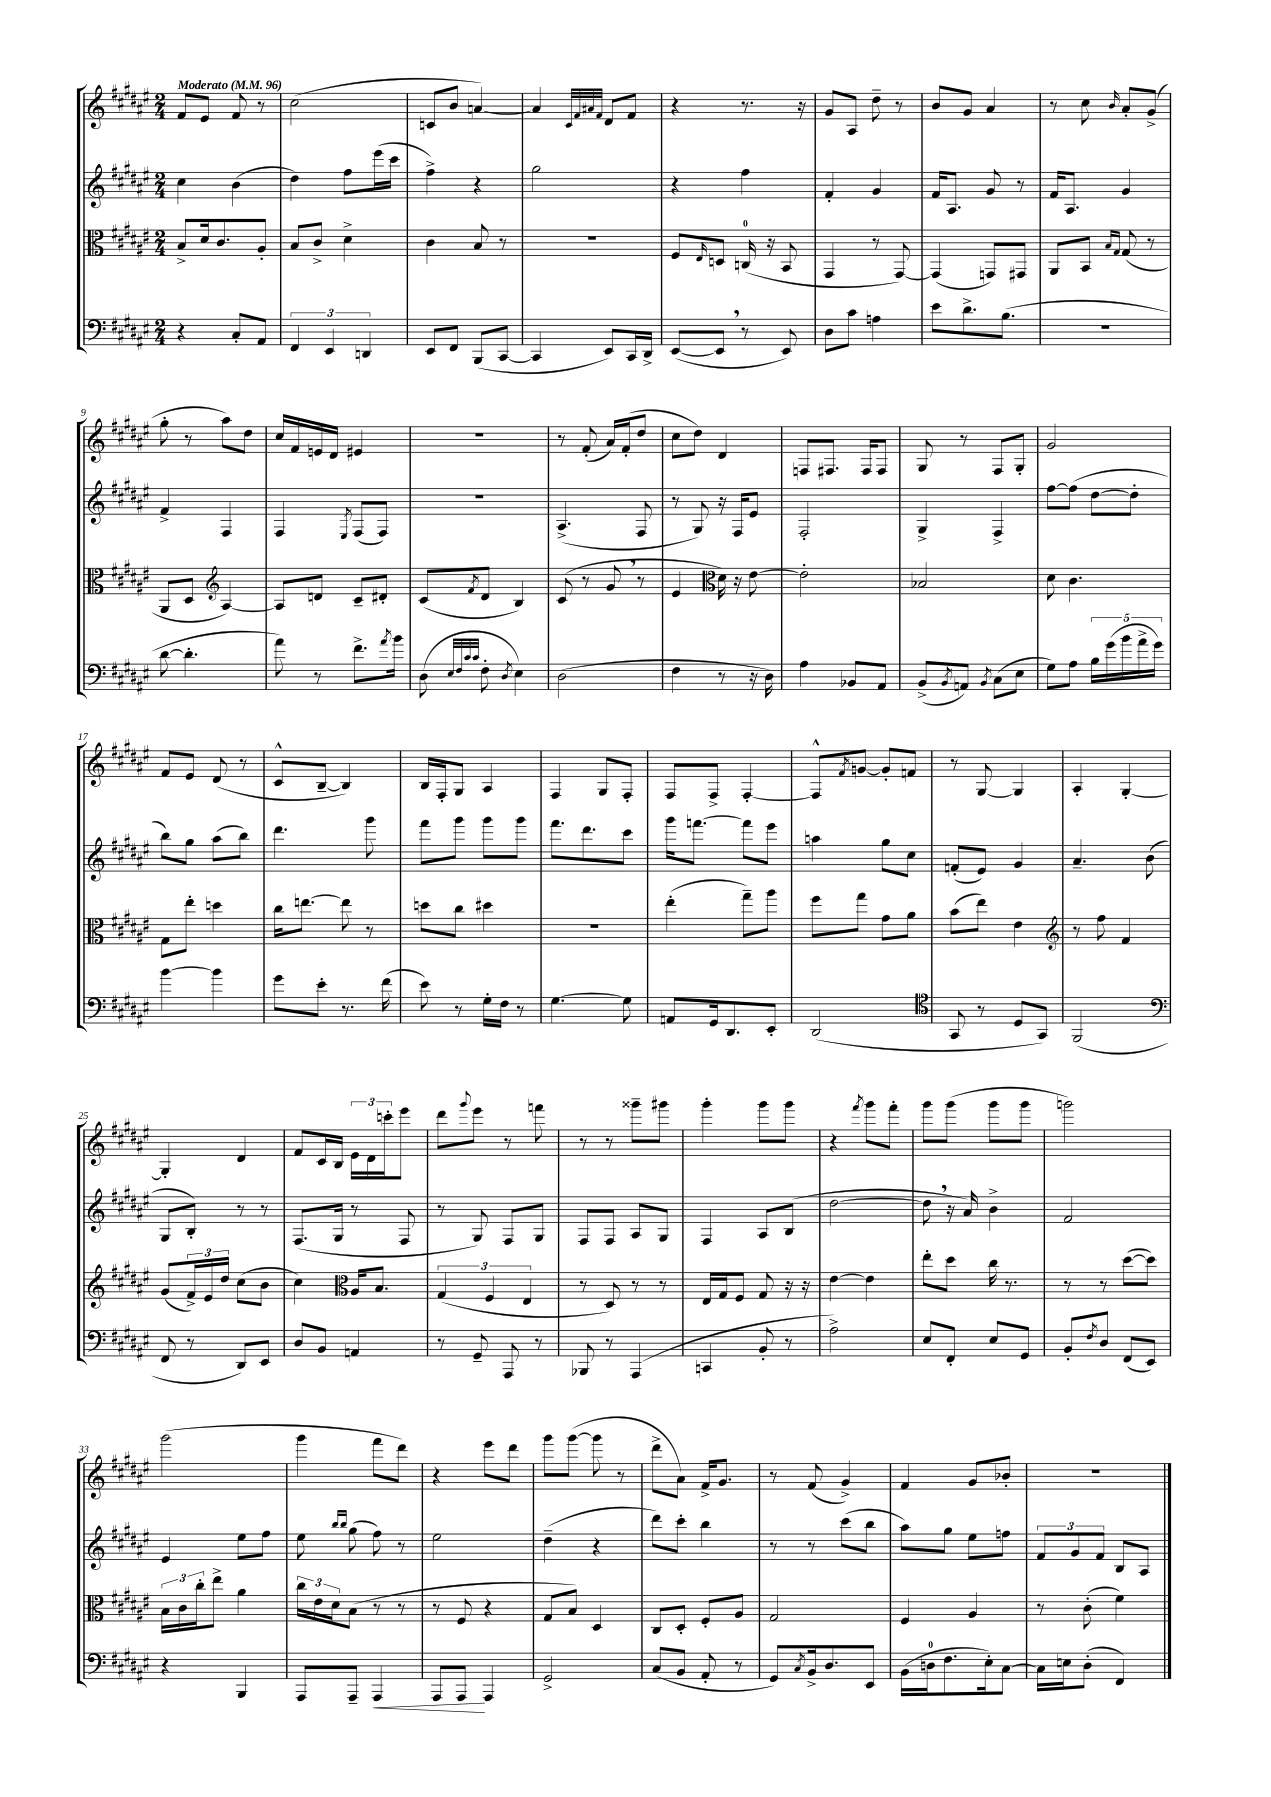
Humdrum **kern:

**kern	**kern	**kern	**kern
*staff4	*staff3	*staff2	*staff1
*clefF4	*clefC3	*clefG2	*clefG2
*k[f#c#g#d#a#e#]	*k[f#c#g#d#a#e#]	*k[f#c#g#d#a#e#]	*k[f#c#g#d#a#e#]
*M2/4	*M2/4	*M2/4	*M2/4
*MM96	*MM96	*MM96	*MM96
4r	8B^/L	4cc#\	8f#/L
.	16d#/k	.	8e#/J
.	8.c#/	.	.
8C#'/L	.	(4b\	8f#/
8AA#/J	8A#'/J	.	8r
=	=	=	=
6FF#/	8B/L	4dd#\)	(2cc#\
.	8c#^/J	.	.
6EE#/	.	.	.
.	4d#^\	8ff#\L	.
6DD/	.	.	.
.	.	(16eee#\L	.
.	.	16ccc#\JJ	.
=	=	=	=
8EE#/L	4c#\	4ff#^\)	8c/L
8FF#/J	.	.	8b/J
(8BBB/L	8B/	4r	[4a/)
[8CC#/J	8r	.	.
=	=	=	=
4CC#/]	2r	2gg#\	4a/]
.	.	.	32qqc#/LLL
.	.	.	32qqf#/
.	.	.	32qqa#/
.	.	.	32qqf#/JJJ
8EE#/L)	.	.	8d#/L
16CC#/L	.	.	8f#/J
16DD#^/JJ	.	.	.
=	=	=	=
([8EE#/L	8F#/L	4r	4r
.	16qqE#/	.	.
8EE#/]J	8D/J	.	.
8r	(16C/	4ff#\	8.r
.	16r	.	.
8EE#/)	8BB/	.	.
.	.	.	16r
=	=	=	=
8D#\L	4GG#/	4f#'/	8g#/L
8c#\J	.	.	8A#/J
4A\	8r	4g#/	8dd#~\
.	[8GG#/)	.	8r
=	=	=	=
8e#\L	(4GG#/]	16f#/LK	8b/L
.	.	8.A#/J	.
8.d#^\	.	.	8g#/J
.	8GG/L)	8g#/	4a#/
(8.B\J	.	.	.
.	8GG#/J	8r	.
=	=	=	=
2r	8AA#/L	16f#/LK	8r
.	.	8.A#/J	.
.	8BB/J	.	8cc#\
.	16qqB/LL	.	.
.	16qqG#/JJ	.	16qqb/
.	(8G#/	4g#/	8a#'/L
.	8r	.	(8g#^/J
=	=	=	=
[8d#\	8AA#/L	4f#^/	8gg#'\
4.d#'\]	8D#/J	.	8r
*	*clefG2	*	*
.	[4A#/)	4F#/	8aa#\L)
.	.	.	8dd#\J
=	=	=	=
8a#\)	8A#/]L	4F#/	16cc#/LL
.	.	.	16f#/
8r	8d/J	.	16e/
.	.	.	16d#/JJ
.	.	8qE#/	.
8.f#^\L	8c#~/L	(8F#/L	4e#/
.	8d#'/J	8F#/J)	.
8qa#/	.	.	.
16b\Jk	.	.	.
=	=	=	=
(8D#\	(8c#/L	2r	2r
32qqE#/LLL	.	.	.
32qqF#/	.	.	.
32qqc#/	.	.	.
32qqc#/JJJ	8qf#/	.	.
8F#'\	8d#/J	.	.
8qD#/	.	.	.
4E#\)	4B/)	.	.
=	=	=	=
(2D#\	(8c#/	(4.A#^/	8r
.	8r	.	(8f#'/
.	8g#/	.	16a#/LL)
.	.	.	(16f#'/J
.	8r	8F#/	8dd#/J
=	=	=	=
4F#\	4e#/	8r	8cc#\L
.	.	8G#/)	8dd#\J)
*	*clefC3	*	*
8r	16d#\)	16r	4d#/
.	16r	16F#/LK	.
16r	[8e#\	8e#/J	.
16D#\)	.	.	.
=	=	=	=
4A#\	2e#'\]	2F#'/	8F/L
.	.	.	8.F#/J
8BB-/L	.	.	.
.	.	.	16F#/LK
8AA#/J	.	.	8F#/J
=	=	=	=
(8BB^/L	2B-/	4G#^/	8G#/
8qBB/	.	.	.
8AA/J)	.	.	8r
8qBB/	.	.	.
(8C#\L	.	4F#^/	8F#/L
8E#\J	.	.	8G#'/J
=	=	=	=
8G#\L)	8d#\	[8ff#\L	2g#/
8A#\J	4.c#\	(8ff#\]J	.
20B\LL	.	[8dd#\L	.
(20g#\	.	.	.
20b\	.	.	.
.	.	8dd#'\]J	.
20a#^\	.	.	.
20g#\JJ)	.	.	.
=	=	=	=
[4b\	8G#\L	8bb\L)	8f#/L
.	8ee#'\J	8gg#\J	8e#/J
4b\]	4dd\	(8aa#\L	(8d#/
.	.	8bb\J)	8r
=	=	=	=
8g#\L	16cc#\LK	4.ddd#\	8c#^^/L
.	[8.ee\J	.	.
8e#'\J	.	.	[8B~/J
8.r	8ee\]	.	4B/])
.	8r	8ggg#\	.
(16f#\	.	.	.
=	=	=	=
8e#\)	8dd\L	8fff#\L	16B/LL
.	.	.	16F#'/J
8r	8cc#\J	8ggg#\J	8G#/J
16G#'\LL	4dd#\	8ggg#\L	4A#/
16F#\JJ	.	.	.
8r	.	8ggg#\J	.
=	=	=	=
[4.G#\	2r	8.fff#\L	4F#/
.	.	8.ddd#\	.
.	.	.	8G#/L
8G#\]	.	8ccc#\J	8F#'/J
=	=	=	=
8AA/L	(4ee#'\	16ggg#\LK	8F#/L
.	.	[8.fff\J	.
16GG#/k	.	.	8F#^/J
8.DD#/	.	.	.
.	8gg#~\L)	8fff\]L	[4F#'/
8EE#'/J	8aa#\J	8eee#\J	.
=	=	=	=
(2DD#/	8ff#\L	4aa\	8F#^^/]L
.	.	.	8qf#/
.	8gg#\J	.	[8g/J
.	8g#\L	8gg#\L	8g'/]L
.	8a#\J	8cc#\J	8f/J
=	=	=	=
*clefC4	*	*	*
8GG#/	(8b\L	(8f'/L	8r
8r	8ee#\J)	8e#/J)	[8G#/
8D#/L	4e#\	4g#/	4G#/]
8GG#/J)	.	.	.
=	=	=	=
*	*clefG2	*	*
(2FF#/	8r	4.a#~/	4A#'/
.	8ff#\	.	.
.	4f#/	.	[4G#'/
.	.	(8b\	.
=	=	=	=
*clefF4	*	*	*
8FF#/	(8g#/L	8G#/L	4G#'/]
8r	24f#^/L)	8B'/J)	.
.	24e#/	.	.
.	24dd#/JJ	.	.
8DD#/L)	(8cc#\L	8r	4d#/
8EE#/J	8b\J	8r	.
=	=	=	=
8D#/L	4cc#\)	(8.F#/L	8f#/L
8BB/J	.	.	16c#/L
.	.	16G#/Jk	16B/JJ
*	*clefC3	*	*
4AA/	16A#/LK	8r	24e#\LL
.	.	.	24d#\
.	8.B/J	.	.
.	.	.	24ccc'\J
.	.	8F#/	8eee#\J
=	=	=	=
8r	(6G#/	8r	8ddd#\L
.	.	.	8qqggg#/
8GG#~/	.	8G#/)	8eee#\J
.	6F#/	.	.
8AAA#/	.	8F#/L	8r
.	6E#/	.	.
8r	.	8G#/J	8fff\
=	=	=	=
8BBB-/	8r	8F#/L	8r
8r	8D#/)	8F#/J	8r
(4AAA#/	8r	8A#/L	8ggg##~\L
.	8r	8G#/J	8ggg#\J
=	=	=	=
4CC/	16E#/LL	4F#/	4ggg#'\
.	16G#/J	.	.
.	8F#/J	.	.
8BB'/	8G#/	8A#/L	8ggg#\L
8r	16r	(8B/J	8ggg#\J
.	16r	.	.
=	=	=	=
2A#^\)	[4e#\	[2dd#\	4r
.	.	.	8qfff#/
.	4e#\]	.	8ggg#\L
.	.	.	8fff#'\J
=	=	=	=
8E#/L	8ee#'\L	8dd#\]	8ggg#\L
8FF#'/J	8dd#\J	16r	(8ggg#\J
.	.	16a#/)	.
8E#/L	16cc#\	4b^\	8ggg#\L
.	8.r	.	.
8GG#/J	.	.	8ggg#\J
=	=	=	=
8BB'/L	8r	2f#/	2ggg\)
8qF#/	.	.	.
8D#/J	8r	.	.
(8FF#/L	([8dd#\L	.	.
8EE#/J)	8dd#\]J)	.	.
=	=	=	=
4r	24B\LL	4e#/	(2ggg#\
.	24c#\	.	.
.	24cc#'\J	.	.
.	8ee#^\J	.	.
4BBB/	4a#\	8ee#\L	.
.	.	8ff#\J	.
=	=	=	=
8AAA#/L	24cc#\LL	8ee#\	4ggg#\
.	24e#\	.	.
.	24d#\J	.	.
.	.	16qqbb/LL	.
.	.	16qqbb/JJ	.
8AAA#~/J	(8B\J	(8gg#\	.
4AAA#/	8r	8ff#\)	8fff#\L
.	8r	8r	8ddd#\J)
=	=	=	=
8AAA#/L	8r	2ee#\	4r
8AAA#/J	8F#/	.	.
4AAA#/	4r	.	8eee#\L
.	.	.	8ddd#\J
=	=	=	=
2GG#^/	8G#/L	(4dd#~\	8ggg#\L
.	8B/J)	.	([8ggg#\J
.	4D#/	4r	8ggg#\]
.	.	.	8r
=	=	=	=
(8C#/L	8C#/L	8ddd#\L)	8ddd#^\L
8BB/J	8D#'/J	8ccc#'\J	8a#\J)
8AA#'/	8F#'/L	4bb\	16f#^/LK
.	.	.	8.g#/J
8r	8A#/J	.	.
=	=	=	=
8GG#/L)	2G#/	8r	8r
8qC#/	.	.	.
16BB^/k	.	8r	(8f#/
8.D#/	.	.	.
.	.	(8ccc#\L	4g#^/)
8EE#/J	.	8bb\J	.
=	=	=	=
(16BB\LL	4F#/	8aa#\L)	4f#/
16D\J	.	.	.
8.F#\	.	8gg#\J	.
.	4A#/	8ee#\L	8g#/L
16E#'\k)	.	.	.
[8C#\J	.	8ff\J	8b-'/J
=	=	=	=
16C#\]LL	8r	12f#/L	2r
16E\J	.	.	.
.	.	12g#/	.
(8D#'\J	(8c#'\	.	.
.	.	12f#/J	.
4FF#/)	4f#\)	8B/L	.
.	.	8A#/J	.
==	==	==	==
*-	*-	*-	*-
